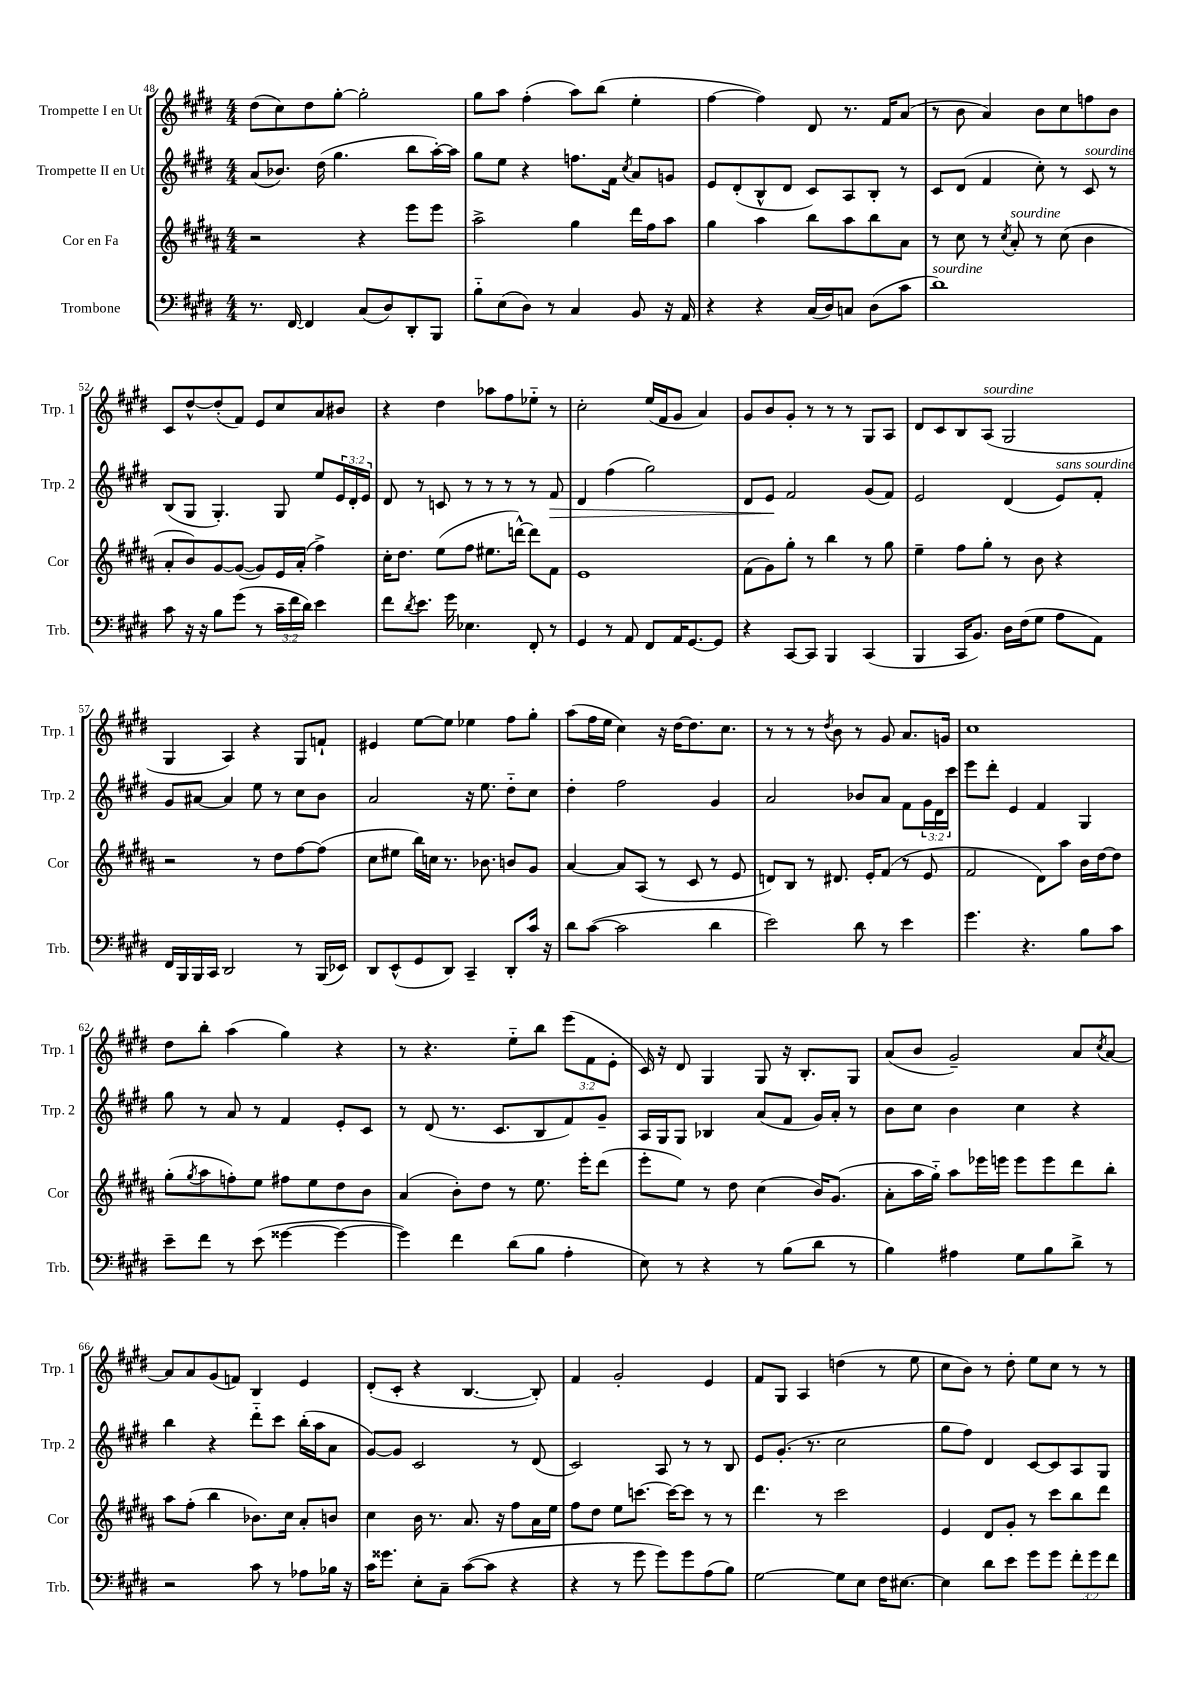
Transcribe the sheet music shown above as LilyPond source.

<<
\new StaffGroup <<
\new Staff = "s0" \with { instrumentName = "Trompette I en Ut" shortInstrumentName = "Trp. 1" } {
    \clef treble \key e \major \numericTimeSignature \time 4/4 \override Staff.TupletNumber.text = #tuplet-number::calc-fraction-text
    dis''8( cis''8) dis''8 gis''8~-. gis''2-. |
    gis''8 a''8 fis''4-.( a''8) b''8( e''4-. |
    fis''4~ fis''4) dis'8 r8. fis'16 a'8( |
    r8 b'8 a'4) b'8 cis''8 f''8 b'8 |
    cis'8 dis''8~-^ dis''8-.( fis'8) e'8 cis''8 a'8 bis'8 |
    r4 dis''4 aes''8 fis''8 ees''8-_ r8 |
    cis''2-. e''16( fis'16 gis'8 a'4) |
    gis'8 b'8 gis'8-. r8 r8 r8 gis8 a8 |
    dis'8 cis'8 b8 a8^\markup { \italic "sourdine" }( gis2 |
    gis4 a4) r4 gis8 f'8-! |
    eis'4 e''8~ e''8 ees''4 fis''8 gis''8-. |
    a''8( fis''16 e''16 cis''4) r16 dis''16~ dis''8. cis''8. |
    r8 r8 r8 \acciaccatura { dis''8 } b'8 r8 gis'8 a'8. g'16 |
    cis''1 |
    dis''8 b''8-. a''4( gis''4) r4 |
    r8 r4. e''8-_ b''8 \tuplet 3/2 { e'''8( fis'8 e'8-. } |
    cis'16) r16 dis'8 gis4 gis8 r16 b8.-. gis8 |
    a'8( b'8 gis'2--) a'8 \acciaccatura { cis''8 } a'8~ |
    a'8 a'8 gis'8( f'8) b4 e'4 |
    dis'8-.( cis'8-. r4 b4.~ b8-.) |
    fis'4 gis'2-. e'4 |
    fis'8 gis8 a4 d''4( r8 e''8 |
    cis''8 b'8) r8 dis''8-. e''8 cis''8 r8 r8 \bar "|." |
}
\new Staff = "s1" \with { instrumentName = "Trompette II en Ut" shortInstrumentName = "Trp. 2" } {
    \clef treble \key e \major \numericTimeSignature \time 4/4 \override Staff.TupletNumber.text = #tuplet-number::calc-fraction-text
    a'8( bes'8.) dis''16( gis''4. b''8 a''16~-.) a''16 |
    gis''8 e''8 r4 f''8. fis'16 \acciaccatura { cis''8 } a'8 g'8 |
    e'8 dis'8-.( b8-^ dis'8 cis'8) a8 b8-. r8 |
    cis'8 dis'8( fis'4 cis''8-.) r8 cis'8^\markup { \italic "sourdine" } r8 |
    b8( gis8 gis4.-.) gis8 e''8 \tuplet 3/2 { e'16 dis'16-. e'16 } |
    dis'8 r8 c'8 r8 r8 r8 r8 fis'8\> |
    dis'4 fis''4( gis''2) |
    dis'8 e'8\! fis'2 gis'8( fis'8) |
    e'2 dis'4( e'8^\markup { \italic "sans sourdine" }) fis'8-. |
    gis'8 ais'8~ ais'4 e''8 r8 cis''8 b'8 |
    a'2 r16 e''8. dis''8-_ cis''8 |
    dis''4-. fis''2 gis'4 |
    a'2 bes'8 a'8 fis'8 \tuplet 3/2 { gis'16 dis'16 cis'''16 } |
    e'''8 dis'''8-. e'4 fis'4 gis4 |
    gis''8 r8 a'8 r8 fis'4 e'8-. cis'8 |
    r8 dis'8( r8. cis'8. b8 fis'8) gis'8-- |
    a16 gis16 gis8 bes4 a'8( fis'8 gis'16) a'16-. r8 |
    b'8 cis''8 b'4 cis''4 r4 |
    b''4 r4 dis'''8-_ cis'''8 b''16-.( a''16 a'8 |
    gis'8~) gis'8 cis'2 r8 dis'8( |
    cis'2) a8 r8 r8 b8 |
    e'8 gis'8.-.( r8. cis''2 |
    gis''8 fis''8) dis'4 cis'8~ cis'8 a8 gis8 \bar "|." |
}
\new Staff = "s2" \with { instrumentName = "Cor en Fa" shortInstrumentName = "Cor" } {
    \clef treble \key b \major \numericTimeSignature \time 4/4
    r2 r4 e'''8 e'''8 |
    ais''2-> gis''4 dis'''16 fis''16 ais''8 |
    gis''4 ais''4 b''8 ais''8 b''8 ais'8 |
    r8 cis''8 r8 \acciaccatura { cis''8 } ais'8-.^\markup { \italic "sourdine" } r8 cis''8( b'4 |
    ais'8-. b'8) gis'8~ gis'8~( gis'8) e'16 ais'16-.( fis''4->) |
    cis''16-. dis''8. e''8( fis''8 eis''8. d'''16~-^) d'''8 fis'8 |
    e'1 |
    fis'8( gis'8) gis''8-. r8 b''4 r8 gis''8 |
    e''4-- fis''8 gis''8-. r8 b'8 r4 |
    r2 r8 dis''8 fis''8~ fis''8( |
    cis''8 eis''8 b''16) c''16 r8. bes'8. b'8 gis'8 |
    ais'4~ ais'8 ais8( r8 cis'8 r8 e'8 |
    d'8) b8 r8 dis'8. e'16-. fis'8( r8 e'8 |
    fis'2 dis'8) ais''8 b'16 dis''16~ dis''8 |
    gis''8-.( \acciaccatura { gis''8 } ais''8 f''8-.) e''8 fis''8 e''8 dis''8 b'8 |
    ais'4( b'8-.) dis''8 r8 e''8. e'''16-. dis'''8( |
    e'''8-. e''8) r8 dis''8 cis''4( b'16) gis'8.( |
    ais'8-. ais''16 gis''16-_) ais''8 ees'''16 e'''16 e'''8 e'''8 dis'''8 b''8-. |
    ais''8 fis''8-.( b''4 bes'8.) cis''16 ais'8-. b'8 |
    cis''4 b'16 r8. ais'8. r16 fis''8 ais'16 e''16 |
    fis''8 dis''8 e''8 c'''8.~ c'''16~ c'''8 r8 r8 |
    dis'''4. r8 cis'''2 |
    e'4 dis'8 gis'8-. r8 cis'''8 b''8 dis'''8 \bar "|." |
}
\new Staff = "s3" \with { instrumentName = "Trombone" shortInstrumentName = "Trb." } {
    \clef bass \key e \major \numericTimeSignature \time 4/4 \override Staff.TupletNumber.text = #tuplet-number::calc-fraction-text
    r8. fis,16~ fis,4 cis8( dis8) dis,8-. b,,8 |
    b8-_ e8( dis8) r8 cis4 b,8 r16 a,16 |
    r4 r4 cis16( dis16) c8 dis8( cis'8 |
    dis'1^\markup { \italic "sourdine" }) |
    cis'8 r16 r16 b8 gis'8( r8 \tuplet 3/2 { cis'16-- fis'16 dis'16) } e'4 |
    fis'8 \acciaccatura { dis'8 } e'8. gis'16 ees4. fis,8-. r8 |
    gis,4 r8 a,8 fis,8 a,16 gis,8.~ gis,8 |
    r4 cis,8~ cis,8 b,,4 cis,4( |
    b,,4 cis,16 b,8.) dis16 fis16( gis8 a8 a,8) |
    fis,16 b,,16 b,,16 cis,16 dis,2 r8 b,,16( ees,16) |
    dis,8 e,8-^( gis,8 dis,8) cis,4-- dis,8-. cis'16 r16 |
    dis'8 cis'8~( cis'2 dis'4 |
    e'2) dis'8 r8 e'4 |
    gis'4. r4. b8 cis'8 |
    e'8-- fis'8 r8 e'8( gisis'4~ gisis'4~ |
    gisis'4) fis'4 dis'8( b8 a4-. |
    e8) r8 r4 r8 b8( dis'8 r8 |
    b4) ais4 gis8 b8 dis'8-> r8 |
    r2 cis'8 r8 aes8 bes16 r16 |
    cis'16 gisis'8. e8-. cis8-- cis'8~( cis'8 r4 |
    r4 r8 gis'8 gis'8) gis'8 a8( b8) |
    gis2~ gis8 e8 fis16 eis8.~ |
    eis4 dis'8 e'8 gis'8 gis'8 \tuplet 3/2 { fis'8-. gis'8 fis'8 } \bar "|." |
}
>>
>>
\layout { \context { \Score currentBarNumber = #48 } }
